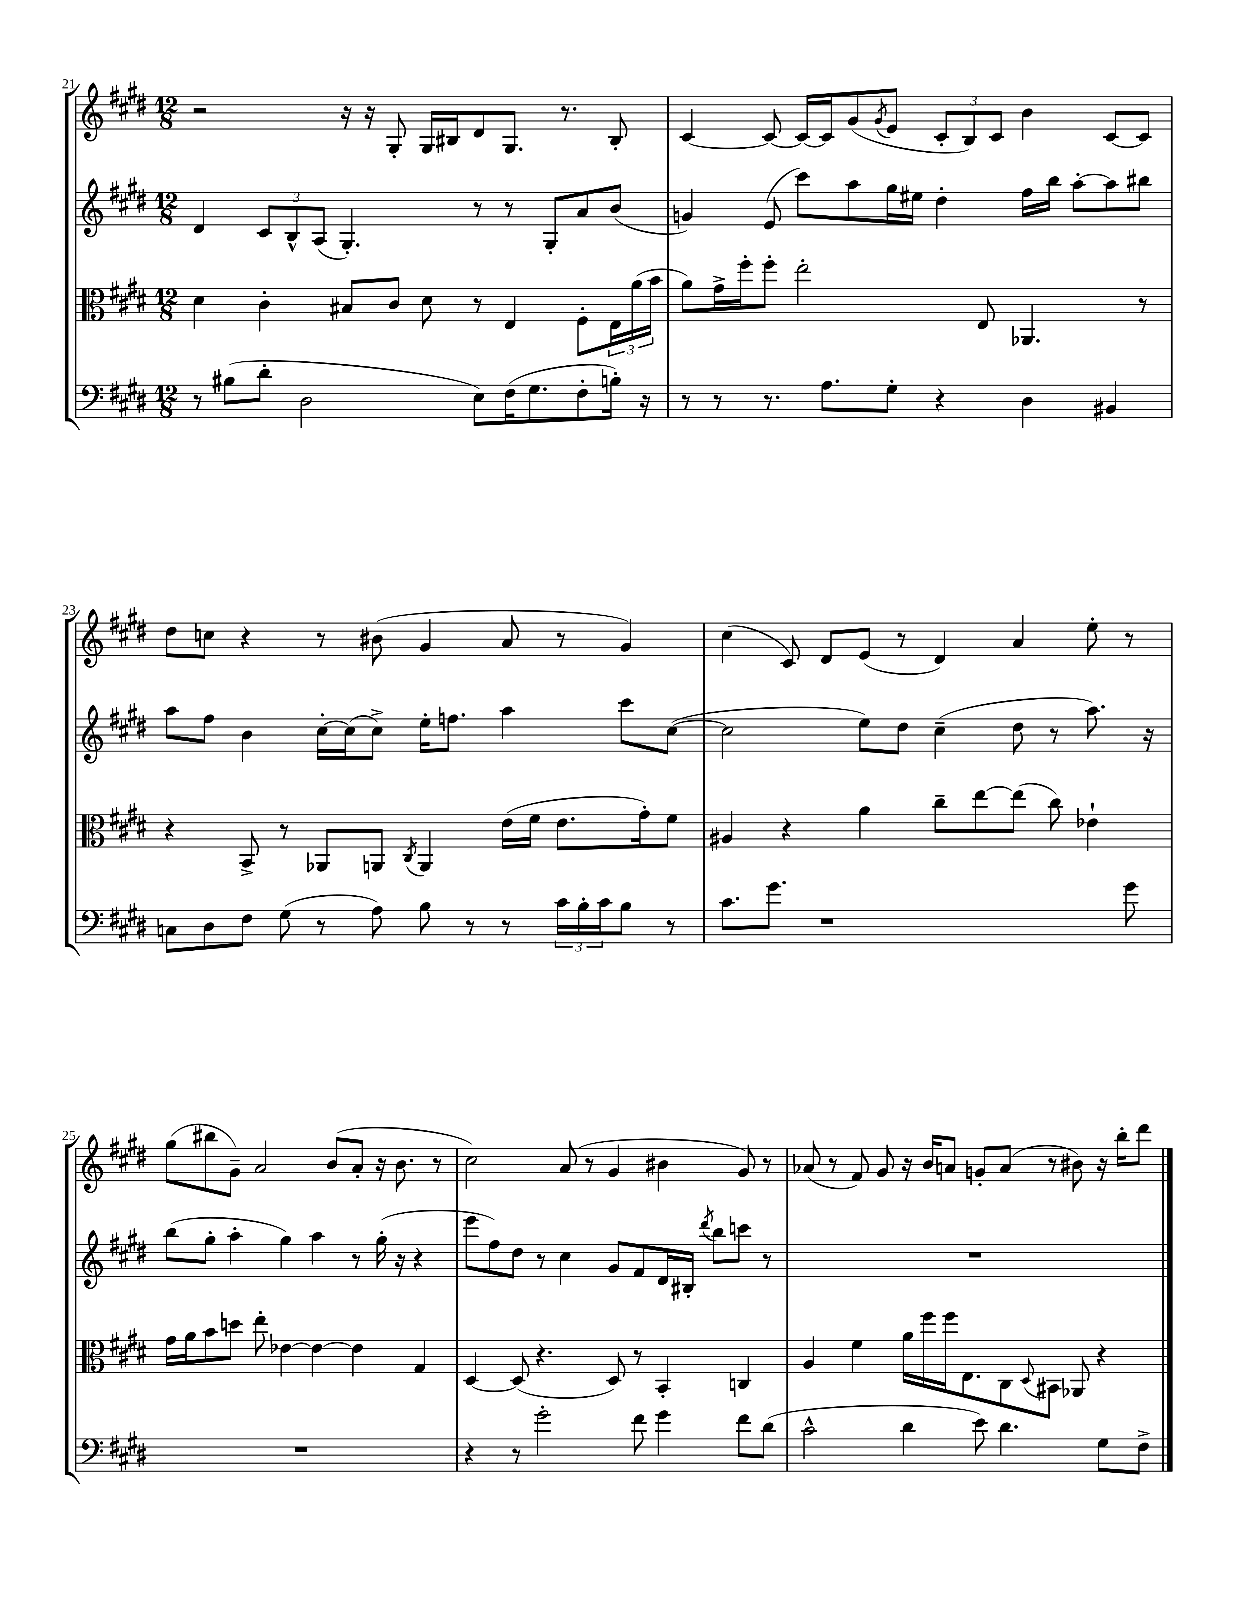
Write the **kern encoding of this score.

**kern	**kern	**kern	**kern
*staff4	*staff3	*staff2	*staff1
*clefF4	*clefC3	*clefG2	*clefG2
*k[f#c#g#d#]	*k[f#c#g#d#]	*k[f#c#g#d#]	*k[f#c#g#d#]
*M12/8	*M12/8	*M12/8	*M12/8
8r	4d#	4d#	2r
(8B#	.	.	.
8d#'	4c#'	12c#	.
.	.	12B^^	.
2D#	.	.	.
.	.	(12A	.
.	8B#	4.G#')	16r
.	.	.	16r
.	8c#	.	8G#'
.	8d#	.	16G#
.	.	.	16B#
8E)	8r	8r	8d#
(16F#	4E	8r	8.G#
8.G#	.	.	.
.	.	8G#'	.
.	.	.	8.r
8F#'	8F#'	8a	.
16B')	24E	(8b	8B#'
.	(24a	.	.
16r	.	.	.
.	24b	.	.
=	=	=	=
8r	8a)	4g)	[4c#
8r	16g#^	.	.
.	16ff#'	.	.
8.r	8ff#'	(8e	8c#_
.	2ee'	8ccc#)	16c#_
8.A	.	.	16c#]
.	.	8aa	(8g#
.	.	.	8qg#
8G#'	.	16gg#	8e
.	.	16ee#	.
4r	.	4dd#'	12c#'
.	.	.	12B)
.	8E	.	.
.	.	.	12c#
4D#	4.AA-	16ff#	4b
.	.	16bb	.
.	.	[8aa'	.
4BB#	.	8aa]	[8c#
.	8r	8bb#	8c#]
=	=	=	=
8C	4r	8aa	8dd#
8D#	.	8ff#	8cc
8F#	8BB^	4b	4r
(8G#	8r	.	.
8r	8AA-	[16cc#'	8r
.	.	(16cc#]	.
8A)	8AA	8cc#^)	(8b#
.	8qC#	.	.
8B	4AA	16ee'	4g#
.	.	8.ff	.
8r	.	.	.
8r	(16e	4aa	8a
.	16f#	.	.
24c#	8.e	.	8r
24B'	.	.	.
24c#	.	.	.
8B	.	8ccc#	4g#)
.	16g#')	.	.
8r	8f#	([8cc#	.
=	=	=	=
8.c#	4A#	2cc#]	(4cc#
8.g#	.	.	.
.	4r	.	8c#)
1r	.	.	8d#
.	4a	8ee)	(8e
.	.	8dd#	8r
.	8cc#~	(4cc#~	4d#)
.	[8ee	.	.
.	(8ee]	8dd#	4a
.	8cc#)	8r	.
.	4e-`	8.aa)	8ee'
8g#	.	.	8r
.	.	16r	.
=	=	=	=
1.r	16g#	(8bb	(8gg#
.	16a	.	.
.	8b	8gg#'	8bb#
.	8dd	4aa'	8g#~)
.	8ee'	.	2a
.	[4e-	4gg#)	.
.	4e-_	4aa	.
.	.	.	(8b
.	4e-]	8r	8a'
.	.	(16gg#'	16r
.	.	16r	8.b
.	4G#	4r	.
.	.	.	8r
=	=	=	=
4r	[4D#	8eee	2cc#)
.	.	8ff#)	.
8r	(8D#]	8dd#	.
2g#'	4.r	8r	.
.	.	4cc#	(8a
.	.	.	8r
.	8D#)	8g#	4g#
8f#	8r	8f#	.
4g#	4BB'	16d#	4b#
.	.	16B#'	.
.	.	8qddd#	.
.	.	8bb	.
8f#	4C	8ccc	8g#)
(8d#	.	8r	8r
=	=	=	=
2c#^^	4A	1.r	(8a-
.	.	.	8r
.	4f#	.	8f#)
.	.	.	8g#
4d#	16a	.	16r
.	16ff#	.	16b
.	16ff#	.	8a
.	8.E	.	.
8e)	.	.	8g'
4.d#	8C#	.	(8a
.	8qqD#	.	.
.	8BB#	.	8r
.	8AA-	.	8b#)
8G#	4r	.	16r
.	.	.	16bb'
8F#^	.	.	8ddd#
==	==	==	==
*-	*-	*-	*-
